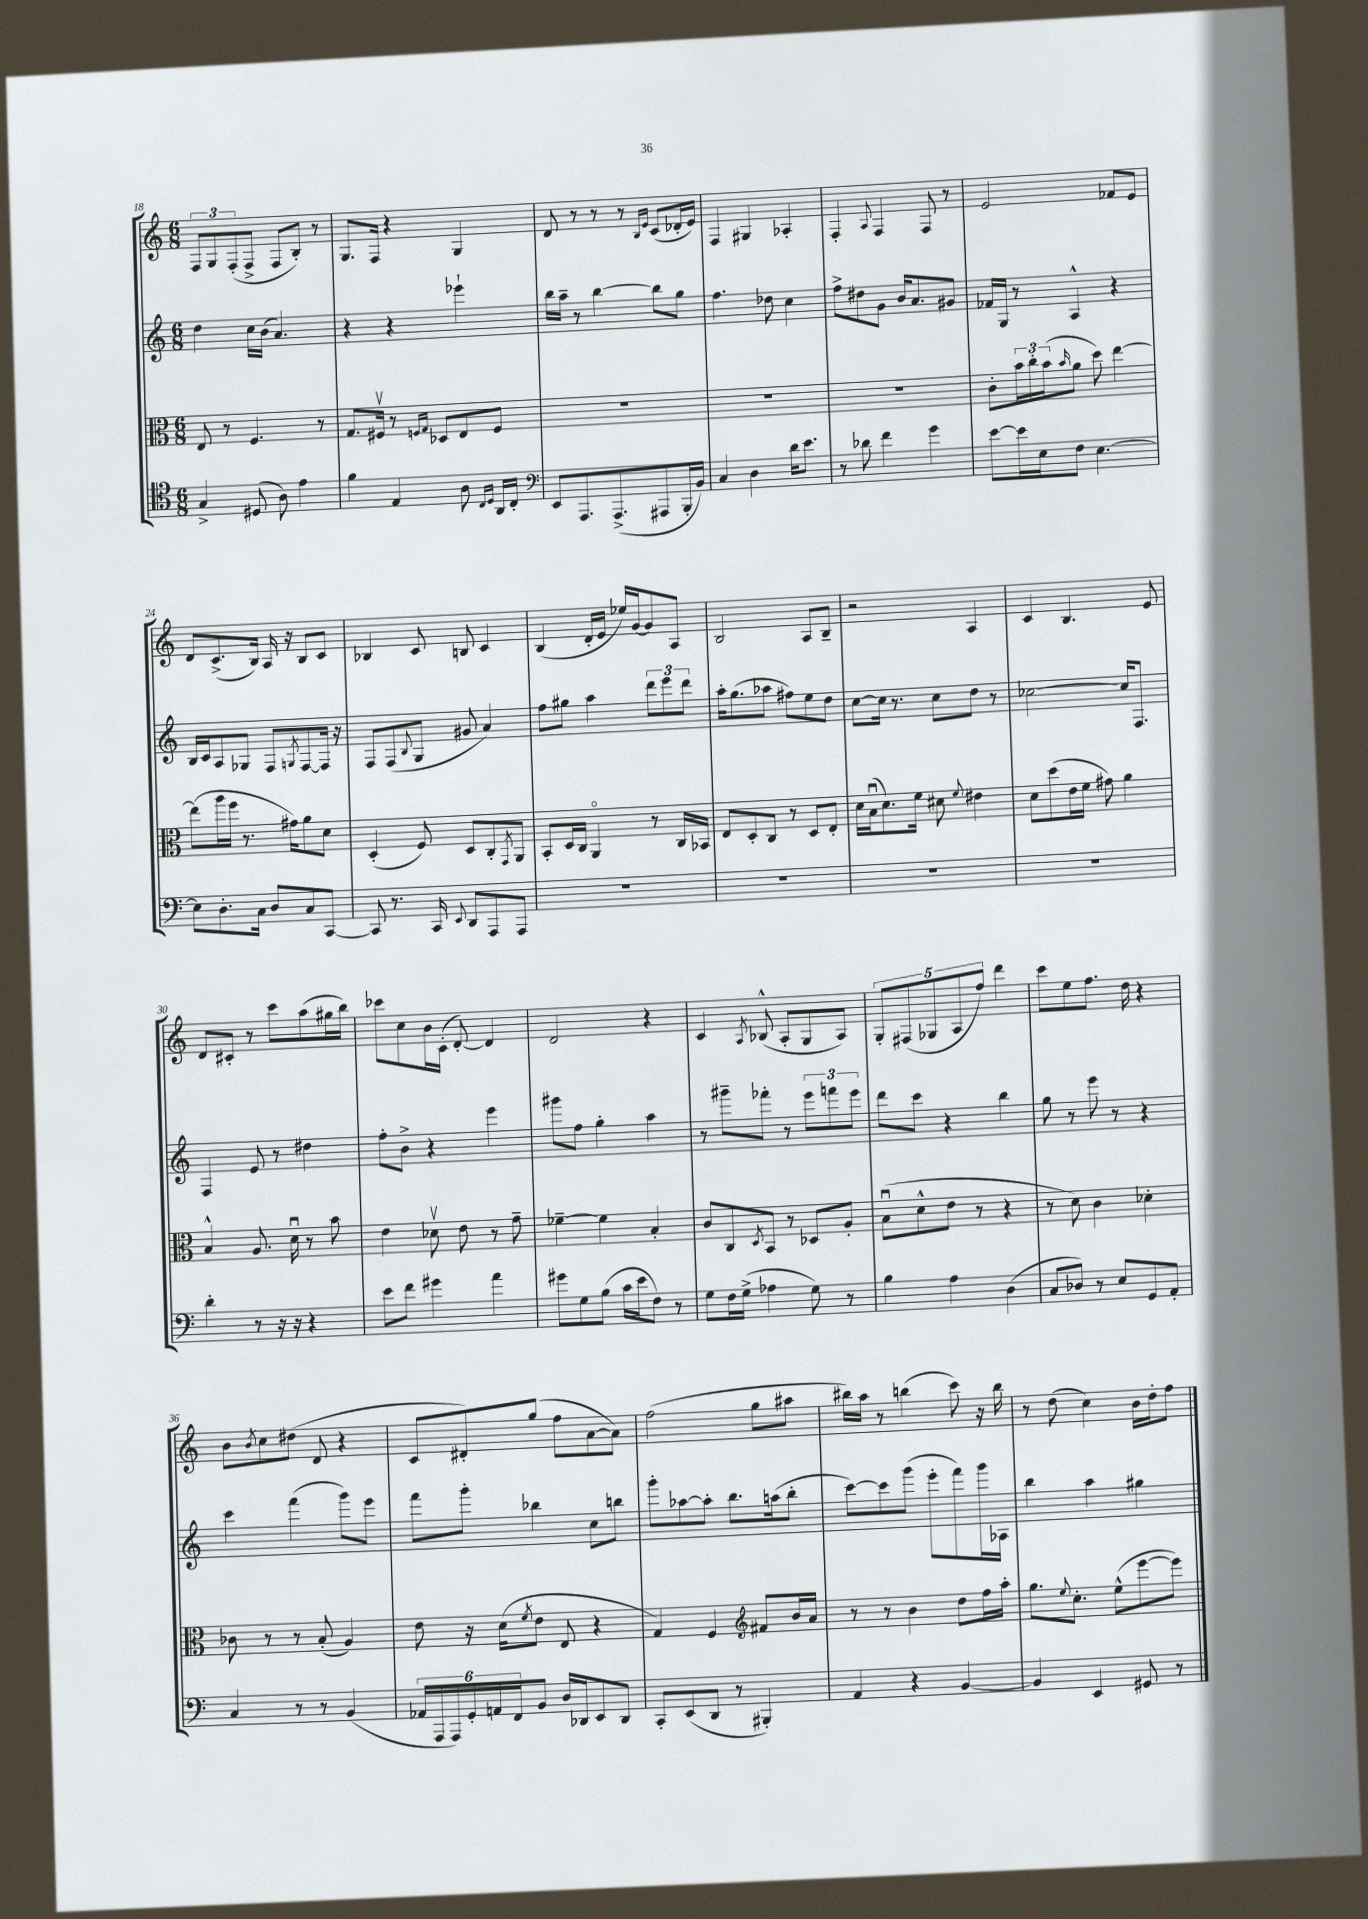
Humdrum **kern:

**kern	**kern	**kern	**kern
*staff4	*staff3	*staff2	*staff1
*clefC4	*clefC3	*clefG2	*clefG2
*k[]	*k[]	*k[]	*k[]
*M6/8	*M6/8	*M6/8	*M6/8
4G^	8E	4dd	12F
.	.	.	12G
.	8r	.	.
.	.	.	(12F'
(8D#	4.F	16cc	8F^
.	.	(16b	.
8A)	.	4.a)	8F
4e	.	.	8B')
.	8r	.	8r
=	=	=	=
4f	8.G	4r	8.G
.	16F#v	.	16F
4E	8r	4r	4r
.	16qqF	.	.
.	16qqG	.	.
.	8D-	.	.
8A	8E	4eee-`	4G
16qqC	.	.	.
16qqD	.	.	.
16AA	8F	.	.
16C'	.	.	.
=	=	=	=
*clefF4	*	*	*
8EE	2.r	16bb	8d
.	.	16aa~	.
8.AAA	.	8r	8r
.	.	[4bb	8r
(8.AAA^	.	.	.
.	.	.	8r
.	.	.	16qqB
.	.	.	16qqe
8AAA#	.	8bb]	(8c
16BBB'	.	8gg	16d-'
16BB)	.	.	16e)
=	=	=	=
4C	2.r	4.ff	4F
4D	.	.	4G#
.	.	8dd-	.
16d	.	4cc	4A-'
8.e	.	.	.
=	=	=	=
8r	2.r	8ff^	4F'
8d-	.	8dd#	.
.	.	.	8qqA
4f	.	8g	4F
.	.	16b	.
.	.	8.a	.
4g	.	.	8F
.	.	8g#	8r
=	=	=	=
[8e	8c'	16f-	2e
.	.	16G	.
16e]	24b	8r	.
.	24cc'	.	.
16E	.	.	.
.	(24b	.	.
.	16qqb	.	.
8F	8a	4A^^	.
[4.E	8dd)	.	.
.	[4ee	4r	8f-
.	.	.	8e
=	=	=	=
8E]	(8ee]	16B	8d
.	.	16c	.
8.D'	16aa	8A	(8.c^
.	16ff	.	.
.	8.r	8G-	.
16C	.	.	16B)
8D	.	8F	16A
.	16g#)	.	16r
.	.	8qG	.
8C	8a	[8F	8B
[8CC	8d	16F]	8c
.	.	16r	.
=	=	=	=
8CC]	(4D'	8F	4B-
8.r	.	(8F	.
.	.	8qqB	.
.	8F)	8G	8c
16CC	.	.	.
8qqEE	.	.	.
8DD	8D	8g#	8B
8AAA	8C'	4a)	4c
.	8qGG	.	.
8AAA	8AA	.	.
=	=	=	=
2.r	8BB'	8ff	(4B
.	16D	8gg#	.
.	16C	.	.
.	4AAo	4aa	16d'
.	.	.	16e
.	.	.	16ee-)
.	.	.	[16g
.	8r	12ddd	8g]
.	.	12eee	.
.	16C	.	8A
.	.	12ddd	.
.	16BB-	.	.
=	=	=	=
2.r	8E	16aa'	2B
.	.	(8.gg	.
.	8D'	.	.
.	8C	8aa-	.
.	8r	8ff#)	.
.	8D	8ee	8A
.	8E'	8dd	8B~
=	=	=	=
2.r	16d	[8cc	2r
.	(16Bu	.	.
.	8.d)	16cc]	.
.	.	8.r	.
.	16f	.	.
.	8d#	8cc	.
.	8qqf	.	.
.	4e#	8dd	4A
.	.	8r	.
=	=	=	=
2.r	8d	[2cc-	4c
.	(8dd	.	.
.	16e	.	4.B
.	16f	.	.
.	8g#)	.	.
.	4a	16cc-]	.
.	.	8.F	.
.	.	.	8e
=	=	=	=
4d'	4B^^	4F	8d
.	.	.	8c#'
8r	8.A	8e	8r
16r	.	8r	8ccc
16r	16du	.	.
4r	8r	4dd#	(8aa
.	8b	.	16gg#
.	.	.	16bb)
=	=	=	=
8e	4e	8ff'	8ccc-
8f	.	8b^	8cc
4g#	8d-v	4r	16b
.	.	.	(16c'
.	8e	.	[8d')
4a	8r	4eee	4d]
.	8g~	.	.
=	=	=	=
8g#	[4f-~	8ggg#	2d
8G	.	8ff	.
(8B	4f-]	4gg'	.
16c	.	.	.
16e	.	.	.
8F)	4B'	4aa	4r
8r	.	.	.
=	=	=	=
8G	8c	8r	4c
16F	8C	8ggg#~	.
(16G^	.	.	.
.	8qD	.	8qA
4A-	8BB	8fff-'	(8B-^^
.	8r	8r	8A'
8G)	8D-	12eee	8G
.	.	12fff	.
8r	8A'	.	8A)
.	.	12eee	.
=	=	=	=
4B	(8Bu	8ddd	10G'
.	.	.	(10F#
.	8d^^	8ccc	.
.	.	.	10G-
4A	8e	4r	.
.	.	.	10A
.	8r	.	.
.	.	.	10ff)
(4D	4r	4bb	4ddd
=	=	=	=
8C	8r	8gg	8ccc
8D-)	8d)	8r	8ee
8r	4c	8eee	8.ff
8E	.	8r	.
.	.	.	16dd
8GG	4d-'	4r	4r
8AA'	.	.	.
=	=	=	=
4C	8c-	4ccc	8b
.	.	.	8qb
.	8r	.	8cc
8r	8r	(4fff	(8dd#
8r	(8B'	.	8d
(4BB	4A)	8ggg)	4r
.	.	8eee	.
=	=	=	=
24AA-	8e	8fff	8c
24AAA	.	.	.
24AAA)	.	.	.
24GG'	16r	8ggg'	8d#')
24AA	.	.	.
.	(16d	.	.
24FF	.	.	.
.	8qf	.	.
8BB	8e	4bb-	(8gg
16D	8E	.	8ff
16DD-	.	.	.
8EE	4r	8cc	[8a
8DD-	.	8bb	8a])
=	=	=	=
8CC'	4G)	8ggg'	(2ff
(8EE	.	[8aa-	.
8DD	4F	8aa-']	.
8r	.	8.bb	.
*	*clefG2	*	*
4BBB#')	8f#	.	8gg
.	.	(16aa	.
.	16b	8bb'	8aa#
.	16a	.	.
=	=	=	=
4AA	8r	[8ccc)	16bb#)
.	.	.	16aa
.	8r	8ccc]	8r
4r	4b	(8ggg	(4bb
.	.	8eee'	.
[4BB	8dd	8fff)	8ccc)
.	16ff	16ggg	16r
.	16aa'	16A-	16bb
=	=	=	=
4BB]	8.gg	4bb	8r
.	.	.	(8dd
.	8qqee	.	.
.	8.cc'	.	.
4EE	.	4aa	4cc)
.	(8ee^^	.	.
8GG#	[8eee	4gg#	16b
.	.	.	16dd'
8r	8eee])	.	8ff
==	==	==	==
*-	*-	*-	*-
